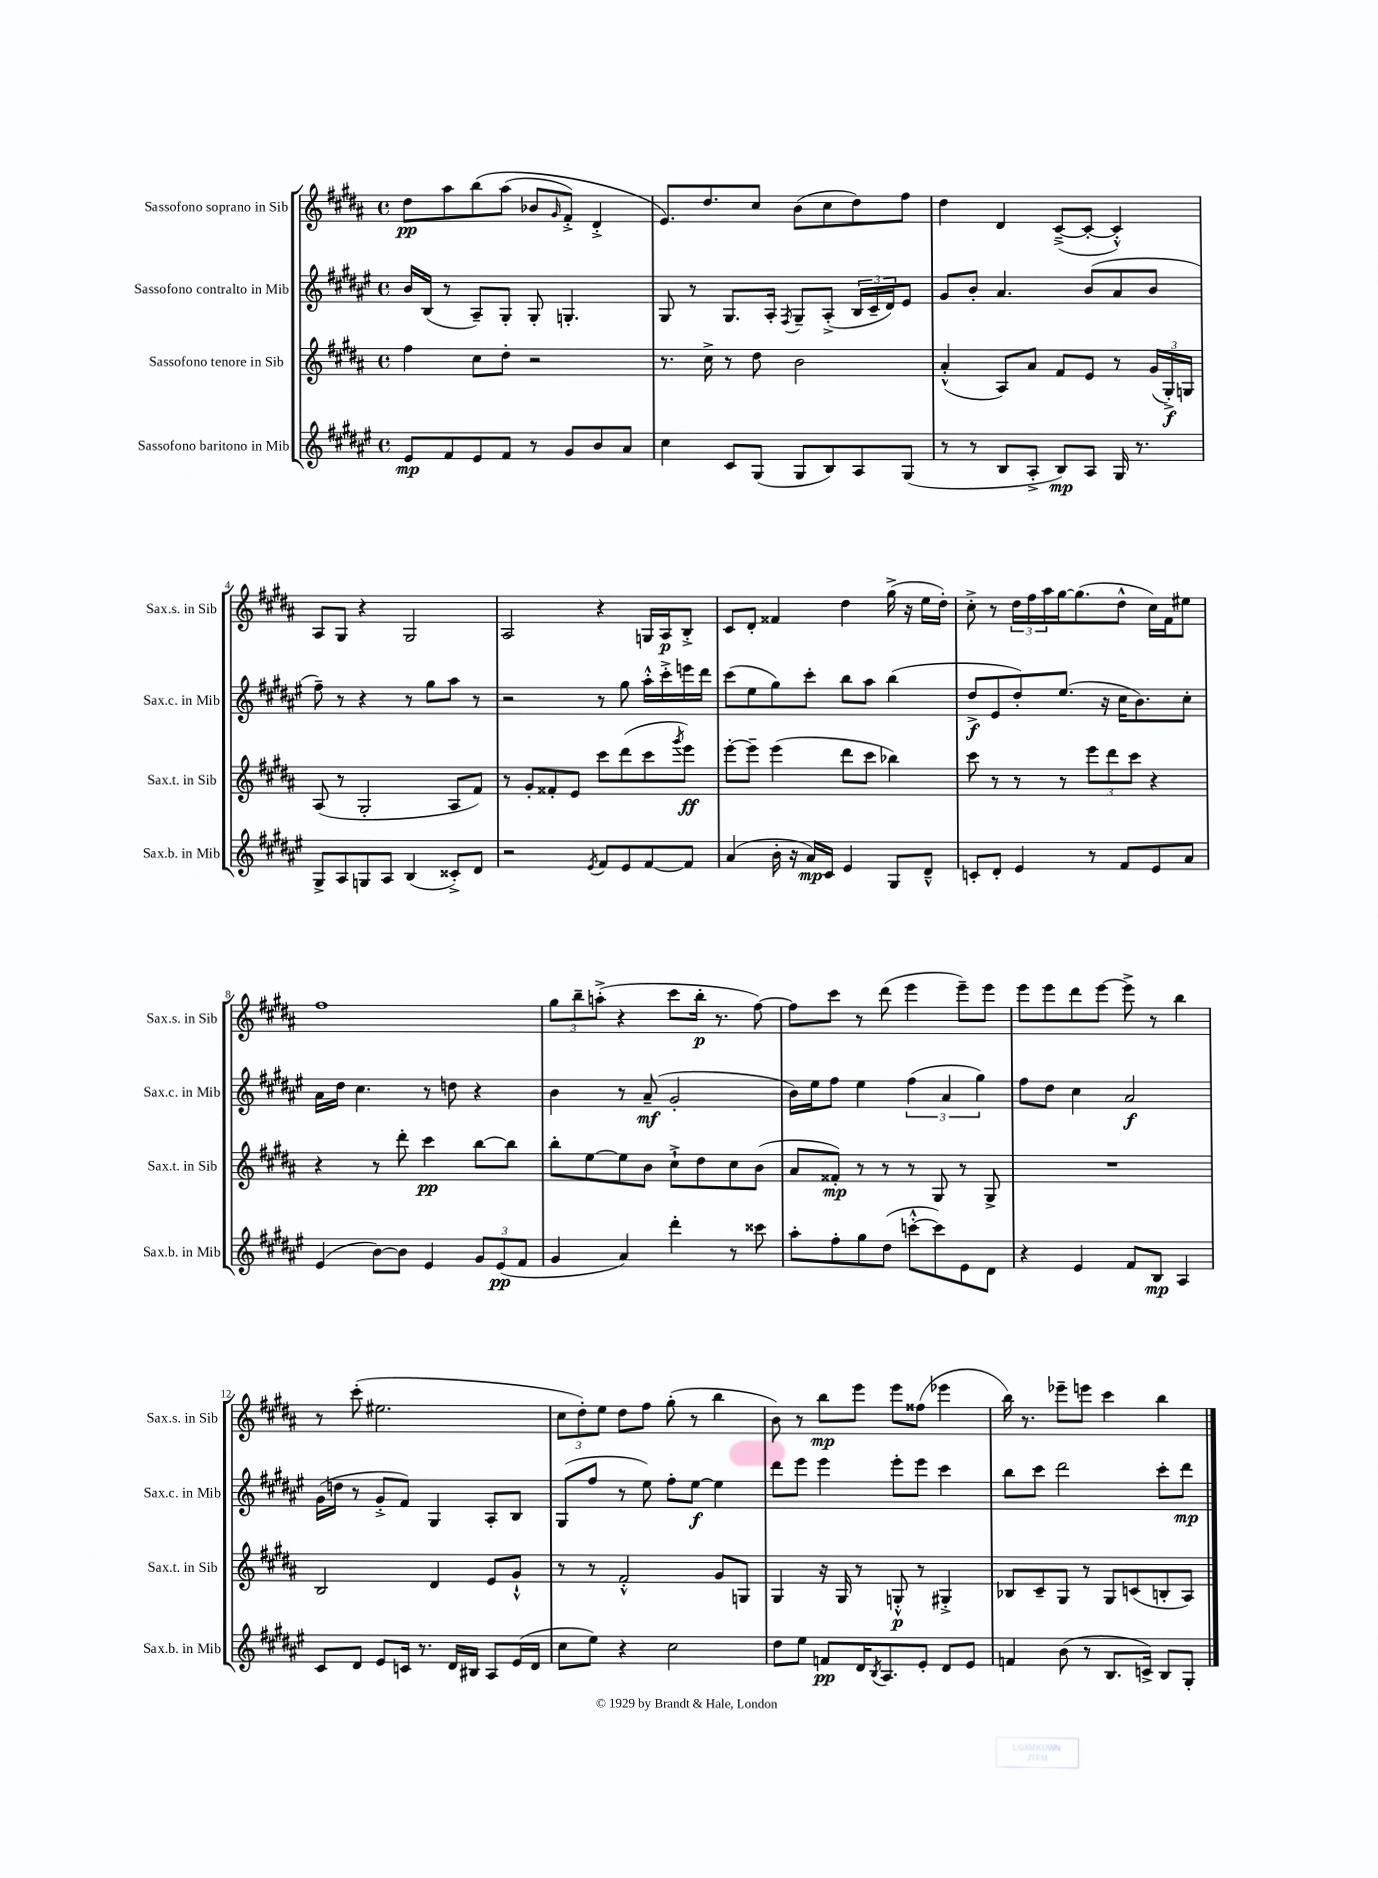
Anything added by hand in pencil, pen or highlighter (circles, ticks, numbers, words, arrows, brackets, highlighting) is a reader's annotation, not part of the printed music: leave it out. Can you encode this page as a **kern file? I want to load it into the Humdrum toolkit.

**kern	**dynam	**kern	**dynam	**kern	**dynam	**kern	**dynam
*part4	*part4	*part3	*part3	*part2	*part2	*part1	*part1
*staff4	*staff4	*staff3	*staff3	*staff2	*staff2	*staff1	*staff1
*I"Sassofono baritono in Mib	*	*I"Sassofono tenore in Sib	*	*I"Sassofono contralto in Mib	*	*I"Sassofono soprano in Sib	*
*I'Sax.b. in Mib	*	*I'Sax.t. in Sib	*	*I'Sax.c. in Mib	*	*I'Sax.s. in Sib	*
*clefG2	*	*clefG2	*	*clefG2	*	*clefG2	*
*k[f#c#g#d#a#e#]	*	*k[f#c#g#d#a#]	*	*k[f#c#g#d#a#e#]	*	*k[f#c#g#d#a#]	*
*M4/4	*	*M4/4	*	*M4/4	*	*M4/4	*
*met(c)	*	*met(c)	*	*met(c)	*	*met(c)	*
=1	=1	=1	=1	=1	=1	=1	=1
8e#/L	mp	4ff#\	.	16b/LL	.	8dd#\L	pp
.	.	.	.	(16B/JJ	.	.	.
8f#/	.	.	.	8r	.	8aa#\	.
8e#/	.	8cc#\L	.	8A#~/L)	.	(8bb\	.
8f#/J	.	8dd#'\J	.	8G#'/J	.	(8aa#\J	.
8r	.	2r	.	8G#'/	.	8b-X/L	.
.	.	.	.	.	.	16qqg#/	.
8g#/L	.	.	.	4.Gn'/	.	8f#'^/J)	.
8b/	.	.	.	.	.	4d#'^/	.
8a#/J	.	.	.	.	.	.	.
=2	=2	=2	=2	=2	=2	=2	=2
4cc#\	.	8.r	.	8G#/	.	8.e/L)	.
.	.	.	.	8r	.	.	.
.	.	16cc#^\	.	.	.	8.dd#/	.
8c#/L	.	8r	.	8.G#/L	.	.	.
(8G#/J	.	8dd#\	.	.	.	8cc#/J	.
.	.	.	.	16A#'/Jk	.	.	.
.	.	.	.	8qF#/	.	.	.
8G#/L	.	2b\	.	8G#~/L	.	(8b\L	.
8B/)	.	.	.	(8A#'^/J	.	8cc#\	.
8A#/	.	.	.	24B/LL	.	8dd#\)	.
.	.	.	.	24c#~/	.	.	.
.	.	.	.	24d#/J)	.	.	.
(8G#/J	.	.	.	8e#/J	.	8ff#\J	.
=3	=3	=3	=3	=3	=3	=3	=3
8r	.	(4a#'^^/	.	8g#/L	.	4dd#\	.
8r	.	.	.	8b'/J	.	.	.
8B/L	.	8A#/L)	.	4.a#/	.	4d#/	.
8A#'^/J	.	8a#/J	.	.	.	.	.
8B/L)	mp	8f#/L	.	.	.	([8c#~^/L	.
8A#/J	.	8e/J	.	(8b/L	.	8c#'/J_	.
16G#/	.	8r	.	8a#/	.	4c#'^^/])	.
8.r	.	.	.	.	.	.	.
.	.	(24g#/LL	.	8b/J	.	.	.
.	.	24G#'^/)	f	.	.	.	.
.	.	24Gn/JJ	.	.	.	.	.
!!LO:LB:g=z
=4	=4	=4	=4	=4	=4	=4	=4
8G#^/L	.	(8A#/	.	8ff#~\)	.	8A#/L	.
8A#/	.	8r	.	8r	.	8G#/J	.
8Gn/	.	2G#'/	.	4r	.	4r	.
8A#/J	.	.	.	.	.	.	.
(4B/	.	.	.	8r	.	2G#/	.
.	.	.	.	8gg#\L	.	.	.
8c##X'^/L)	.	8A#/L	.	8aa#\J	.	.	.
8d#/J	.	8f#/J)	.	8r	.	.	.
=5	=5	=5	=5	=5	=5	=5	=5
2r	.	8r	.	2r	.	2A#/	.
.	.	8g#'/L	.	.	.	.	.
.	.	8f##X'/	.	.	.	.	.
.	.	8e/J	.	.	.	.	.
8qe#/	.	.	.	.	.	.	.
8f#/L	.	8ccc#\L	.	8r	.	4r	.
8e#/	.	(8ddd#\	.	8gg#\	.	.	.
[8f#/	.	8ccc#\	.	16aa#'^^\LL	.	16Gn/LL	.
.	.	.	.	16ccc#'^\	.	16A#/J	p
.	.	8qggg#/	.	.	.	.	.
8f#/J]	.	8eee\J)	ff	16eeen\	.	8B'^/J	.
.	.	.	.	16ddd#\JJ	.	.	.
=6	=6	=6	=6	=6	=6	=6	=6
(4a#/	.	[8eee'\L	.	(8ccc#\L	.	8c#/L	.
.	.	8eee~\J]	.	8ee#\	.	8d#'/J	.
16b'\	.	(4eee\	.	8gg#\)	.	4f##X/	.
16r	.	.	.	.	.	.	.
16a#/LL)	mp	.	.	8ccc#'\J	.	.	.
16c#/JJ	.	.	.	.	.	.	.
4e#/	.	8ddd#\L	.	8bb\L	.	4dd#\	.
.	.	8ccc#\J	.	8aa#\J	.	.	.
8G#/L	.	4bb-X\)	.	(4bb\	.	(16gg#^\	.
.	.	.	.	.	.	16r	.
8d#~^^/J	.	.	.	.	.	16ee\LL	.
.	.	.	.	.	.	16dd#'\JJ)	.
=7	=7	=7	=7	=7	=7	=7	=7
8cn'/L	.	8ccc#\	.	8dd#^/L	f	8cc#'^\	.
8d#'/J	.	8r	.	8e#/	.	8r	.
4e#/	.	8r	.	8dd#'/)	.	24dd#\LL	.
.	.	.	.	.	.	24ff#\	.
.	.	.	.	.	.	24aa#\	.
.	.	8r	.	(8.ee#/J	.	[16gg#\J	.
.	.	.	.	.	.	(8.gg#\]	.
8r	.	12eee\L	.	.	.	.	.
.	.	.	.	16r	.	.	.
.	.	12ddd#\	.	.	.	.	.
8f#/L	.	.	.	16cc#\KL	.	8dd#^^\J	.
.	.	12ccc#\J	.	.	.	.	.
.	.	.	.	8.b\)	.	.	.
8e#/	.	4r	.	.	.	16cc#\LL)	.
.	.	.	.	.	.	16f#\J	.
8a#/J	.	.	.	8cc#'\J	.	8ee#X\J	.
!!LO:LB:g=z
=8	=8	=8	=8	=8	=8	=8	=8
(4e#/	.	4r	.	16a#\LL	.	1ff#	.
.	.	.	.	16dd#\JJ	.	.	.
.	.	.	.	4.cc#\	.	.	.
[8b\L)	.	8r	.	.	.	.	.
8b\J]	.	8ddd#'\	.	.	.	.	.
4e#/	.	4ccc#\	pp	8r	.	.	.
.	.	.	.	8ddn\	.	.	.
12g#/L	.	[8bb\L	.	4r	.	.	.
(12e#/	pp	.	.	.	.	.	.
.	.	8bb\J]	.	.	.	.	.
12f#/J	.	.	.	.	.	.	.
=9	=9	=9	=9	=9	=9	=9	=9
4g#/	.	8bb'\L	.	4b\	.	12gg#\L	.
.	.	.	.	.	.	12bb~\	.
.	.	[8ee\	.	.	.	.	.
.	.	.	.	.	.	(12aan'^\J	.
4a#/)	.	8ee\]	.	8r	.	4r	.
.	.	8b\J	.	(8a#~/	mf	.	.
4ddd#'\	.	8cc#`^\L	.	2g#'/	.	8ccc#\L	.
.	.	8dd#\	.	.	.	16bb'\Jk	p
.	.	.	.	.	.	8.r	.
8r	.	8cc#\	.	.	.	.	.
8ccc##X\	.	(8b\J	.	.	.	[8ff#\)	.
=10	=10	=10	=10	=10	=10	=10	=10
8aa#'\L	.	8a#/L	.	16b\LL)	.	8ff#\L]	.
.	.	.	.	16ee#\J	.	.	.
8ff#'\	.	8f##X'/J)	mp	8ff#\J	.	8ccc#\J	.
8gg#\	.	8r	.	4ee#\	.	8r	.
(8dd#\J	.	8r	.	.	.	(8ddd#\	.
[8cccn'^^\L	.	8r	.	(6ff#\	.	4eee\	.
8ccc\])	.	8G#/	.	.	.	.	.
.	.	.	.	6a#/	.	.	.
8e#\	.	8r	.	.	.	8eee~\L)	.
.	.	.	.	6gg#\)	.	.	.
8d#\J	.	8G#^/	.	.	.	8eee\J	.
=11	=11	=11	=11	=11	=11	=11	=11
4r	.	1r	.	8ff#\L	.	8eee\L	.
.	.	.	.	8dd#\J	.	8eee\	.
4e#/	.	.	.	4cc#\	.	8ddd#\	.
.	.	.	.	.	.	[8eee\J	.
8f#/L	.	.	.	2a#/	f	8eee^\]	.
8B/J	mp	.	.	.	.	8r	.
4A#/	.	.	.	.	.	4bb\	.
!!LO:LB:g=z
=12	=12	=12	=12	=12	=12	=12	=12
8c#/L	.	2B/	.	(16g#\LL	.	8r	.
.	.	.	.	16ddn\JJ	.	.	.
8d#/J	.	.	.	8r	.	(8ccc#'\	.
8e#/L	.	.	.	8g#'^/L	.	2.ee#X\	.
16cn/Jk	.	.	.	8f#/J)	.	.	.
8.r	.	.	.	.	.	.	.
.	.	4d#/	.	4G#/	.	.	.
16d#/LL	.	.	.	.	.	.	.
16B#X/JJ	.	.	.	.	.	.	.
8A#/L	.	8e/L	.	8A#'/L	.	.	.
(16e#/L	.	8g#`^^/J	.	8B/J	.	.	.
16d#/JJ	.	.	.	.	.	.	.
=13	=13	=13	=13	=13	=13	=13	=13
8cc#\L	.	8r	.	(8G#/L	.	12cc#\L	.
.	.	.	.	.	.	12dd#'\)	.
8ee#\J)	.	8r	.	8ff#/J	.	.	.
.	.	.	.	.	.	12ee\J	.
4r	.	2f#'^^/	.	8r	.	8dd#\L	.
.	.	.	.	8ee#\)	.	8ff#\J	.
2cc#\	.	.	.	8ff#'\L	.	(8gg#'\	.
.	.	.	.	[8ee#\J	f	8r	.
.	.	8g#/L	.	4ee#\]	.	4bb\	.
.	.	8Gn/J	.	.	.	.	.
=14	=14	=14	=14	=14	=14	=14	=14
8dd#\L	.	4G#/	.	8ddd#\L	.	8b\)	.
8ee#\J	.	.	.	8eee#\J	.	8r	.
8fn/L	pp	16r	.	4eee#\	.	8bb\L	mp
.	.	16G#/	.	.	.	.	.
16d#/K	.	8r	.	.	.	8eee\J	.
8qB/	.	.	.	.	.	.	.
8.A#/	.	.	.	.	.	.	.
.	.	8Gn'^^/	p	8eee#'\L	.	8eee\L	.
8e#'/J	.	8r	.	8eee#\J	.	(8ff##X\J	.
8d#/L	.	4G#X'^/	.	4ccc#\	.	4eee-X\	.
8e#/J	.	.	.	.	.	.	.
=15	=15	=15	=15	=15	=15	=15	=15
4fn/	.	8B-X/L	.	8bb\L	.	16bb\)	.
.	.	.	.	.	.	8.r	.
.	.	8c#~/	.	8ccc#\J	.	.	.
(8b\	.	8G#/J	.	2ddd#\	.	8eee-X~\L	.
8r	.	8r	.	.	.	8eeen\J	.
8.B/L	.	8G#/L	.	.	.	4ccc#\	.
.	.	(8cn/	.	.	.	.	.
16cn^/Jk)	.	.	.	.	.	.	.
8B/L	.	8Bn'/	.	8ccc#'\L	.	4bb\	.
8G#'/J	.	8A#/J)	.	8ddd#\J	mp	.	.
==	==	==	==	==	==	==	==
*-	*-	*-	*-	*-	*-	*-	*-
